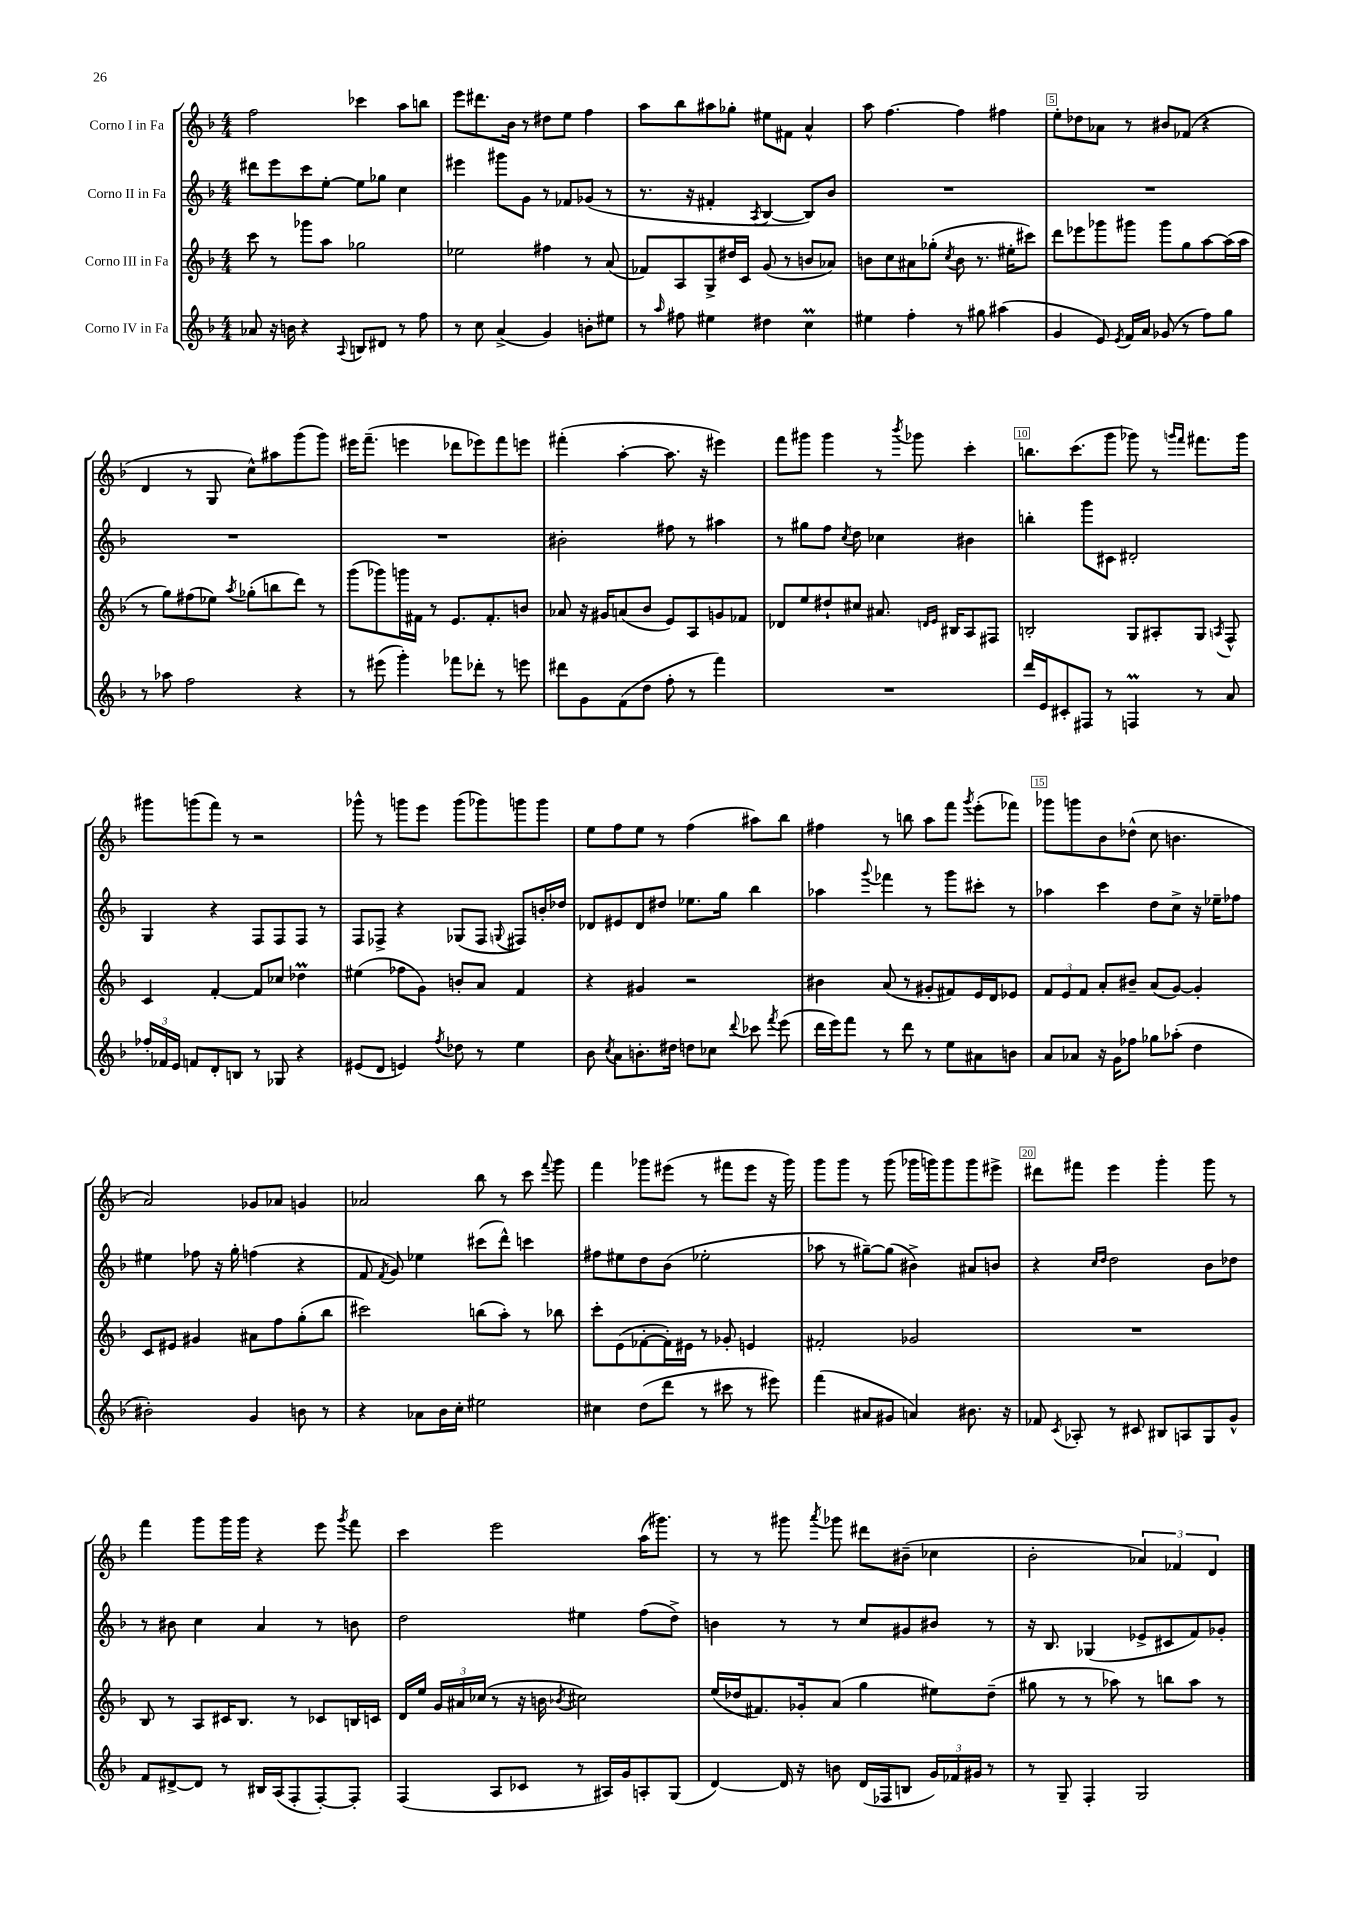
<<
\new StaffGroup <<
\new Staff = "s0" \with { instrumentName = "Corno I in Fa" } {
    \clef treble \key f \major \numericTimeSignature \time 4/4
    \autoBeamOff f''2 ces'''4 a''8[ b''8] |
    e'''8[ dis'''8. bes'16] r8 dis''8[ e''8] f''4 |
    a''8[ bes''8 ais''8 ges''8]-. eis''8[ fis'8] a'4-^ |
    a''8 f''4.~ f''4 fis''4 |
    e''8[-. des''8 aes'8] r8 bis'8[ fes'8]( r4 |
    d'4 r8 g8 c''8[-^) ais''8 g'''8( g'''8]) |
    eis'''16[ f'''8.]--( e'''4 des'''8[ ees'''8) f'''8 e'''8] |
    fis'''4-.( a''4~-. a''8. r16 eis'''4) |
    f'''8[ gis'''8] gis'''4 r8 \acciaccatura { bes'''8 } ges'''8 c'''4-. |
    b''8.[ c'''8.( g'''8] ges'''8) r8 \grace { g'''16[ f'''16] } fis'''8.[ g'''16] |
    gis'''8[ g'''8( f'''8]) r8 r2 |
    ges'''8-^ r8 g'''8[ e'''8] g'''8[( ges'''8) g'''8 g'''8] |
    e''8[ f''8 e''8] r8 f''4( ais''8[) bes''8] |
    fis''4 r8 b''8 a''8[ f'''8] \acciaccatura { g'''8 } e'''8[-.( fes'''8]) |
    ges'''8[ g'''8 bes'8 des''8]-^( c''8 b'4. |
    a'2) ges'8[ aes'8] g'4 |
    aes'2 bes''8 r8 c'''8 \appoggiatura { f'''8 } g'''8 |
    f'''4 ges'''8[ eis'''8]( r8 fis'''8[ eis'''8] r16 ges'''16) |
    g'''8[ g'''8] r8 g'''8( ges'''16[ g'''16) g'''8 g'''8 eis'''8]-> |
    dis'''8[ fis'''8] e'''4 g'''4-. g'''8 r8 |
    f'''4 g'''8[ g'''16 g'''16] r4 e'''8 \acciaccatura { g'''8 } f'''8 |
    c'''4 e'''2 a''16[( gis'''8.]) |
    r8 r8 gis'''8 \acciaccatura { a'''8 } ges'''8 dis'''8[ bis'8]--( ces''4 |
    bes'2-. \tuplet 3/2 { aes'4) fes'4 d'4 } \bar "|." |
}
\new Staff = "s1" \with { instrumentName = "Corno II in Fa" } {
    \clef treble \key f \major \numericTimeSignature \time 4/4
    \autoBeamOff dis'''8[ e'''8 c'''8 e''8]~-. e''8[ ges''8] c''4 |
    eis'''4 gis'''8[ g'8] r8 fes'8[ ges'8]( r8 |
    r8. r16 fis'4-. \acciaccatura { a8 } bes4~ bes8[) bes'8] |
    R1 |
    R1 |
    R1 |
    R1 |
    bis'2-. fis''8 r8 ais''4 |
    r8 gis''8[ f''8] \acciaccatura { c''8 } d''8 ces''4 bis'4 |
    b''4-. g'''8[ cis'8] dis'2-. |
    g4 r4 f8[ f8 f8] r8 |
    f8[ fes8]-> r4 ges8[( fes8] \appoggiatura { g8 } fis8[) b'16-. des''16] |
    des'8[ eis'8 des'8 dis''8] ees''8.[ g''16] bes''4 |
    aes''4 \appoggiatura { g'''8 } fes'''4 r8 g'''8[ cis'''8]-. r8 |
    aes''4 c'''4 d''8[ c''8]-> r16 ees''16[-- fes''8] |
    eis''4 fes''8 r16 g''16-. f''4( r4 |
    f'8 \acciaccatura { f'8 } g'8) ees''4 cis'''8[( d'''8]-^) c'''4 |
    fis''8[ eis''8 d''8 bes'8]( ees''2-. |
    aes''8 r8 gis''8[~--) gis''8]( bis'4->) ais'8[ b'8] |
    r4 \grace { c''16[ d''16] } d''2 bes'8[ des''8] |
    r8 bis'8 c''4 a'4 r8 b'8 |
    d''2 eis''4 f''8[( d''8]->) |
    b'4 r8 r8 c''8[ gis'8 bis'8] r8 |
    r16 bes8. ges4( ees'8[-> cis'8 f'8) ges'8]-. \bar "|." |
}
\new Staff = "s2" \with { instrumentName = "Corno III in Fa" } {
    \clef treble \key f \major \numericTimeSignature \time 4/4
    \autoBeamOff c'''8 r8 ges'''8[ a''8] ges''2 |
    ees''2 fis''4 r8 a'8( |
    fes'8[) a8 g8-> dis''16 c'16] g'8( r8 b'8[ aes'8]) |
    b'8[ c''8 ais'8 ges''8]-.( \acciaccatura { c''8 } b'8 r8. eis''16[-. cis'''8]) |
    d'''8[ ees'''8 ges'''8 gis'''8] gis'''8[ g''8 a''8~ a''16( a''16] |
    r8 g''8[) fis''8( ees''8]) \acciaccatura { a''8 } ges''8[-.( b''8 d'''8]) r8 |
    g'''8[( ges'''8) g'''16 fis'16] r8 e'8.[ fis'8.-. b'8] |
    aes'8 r16 gis'16[ a'8( bes'8] e'8[) a8 g'8 fes'8] |
    des'8[ e''8 dis''8-! cis''8] ais'8. \grace { d'16[ e'16] } bis16[ a8 fis8] |
    b2-. g8[ ais8-. g8] \acciaccatura { a8 } f8-^ |
    c'4 f'4~-. f'8[ ces''8] des''4\prall |
    eis''4( fes''8[ g'8]) b'8[-. a'8] f'4 |
    r4 gis'4 r2 |
    bis'4 a'8( r8 gis'8[-. fis'8) e'16 d'16 ees'8] |
    \tuplet 3/2 { f'8[ e'8 f'8] } a'8[-. bis'8]-- a'8[( g'8]~) g'4-. |
    c'8[ eis'8] gis'4 ais'8[ f''8 g''8-.( bes''8] |
    cis'''2) b''8[( a''8]-.) r8 bes''8 |
    c'''8[-. e'8( fes'8~-. fes'16-.) eis'16] r8 ges'8-. e'4 |
    fis'2-. ges'2 |
    R1 |
    bes8 r8 a8[ cis'16 bes8.] r8 ces'8[ b16 c'16] |
    d'16[ e''16] \tuplet 3/2 { g'16[ ais'16 ces''16]( } r8 r16 b'16 \acciaccatura { bes'8 } cis''2) |
    e''16[( des''16 fis'8.) ges'16-. a'8]( g''4 eis''8[) des''8]--( |
    gis''8 r8 r8 aes''8) r8 b''8[ aes''8] r8 \bar "|." |
}
\new Staff = "s3" \with { instrumentName = "Corno IV in Fa" } {
    \clef treble \key f \major \numericTimeSignature \time 4/4
    \autoBeamOff aes'8 r16 b'16 r4 \appoggiatura { a8 } b8[ dis'8] r8 f''8 |
    r8 c''8 a'4->( g'4) b'8[-. eis''8] |
    r8 \grace { a''16 } fis''8 eis''4 dis''4 c''4\prall |
    eis''4 f''4-. r8 gis''8 ais''4( |
    g'4 e'8) \acciaccatura { e'8 } f'16[ a'16] ges'8( r8 f''8[) g''8] |
    r8 aes''8 f''2 r4 |
    r8 eis'''8( g'''4-.) fes'''8[ des'''8]-. r8 e'''8 |
    dis'''8[ g'8 f'8( d''8] f''8-. r8 f'''4) |
    R1 |
    d'''16[ e'16 cis'8-. fis8] r8 f4\prall r8 a'8 |
    \tuplet 3/2 { fes''16[-. fes'16 e'16] } f'8[ d'8-. b8] r8 ges8 r4 |
    eis'8[( d'8] e'4) \acciaccatura { f''8 } des''8 r8 e''4 |
    bes'8 \acciaccatura { c''8 } a'8[ b'8.-. dis''16] d''8[ ces''8] \appoggiatura { d'''8 } ces'''8 \acciaccatura { f'''8 } e'''8( |
    d'''16[ e'''16) f'''8] r8 d'''8 r8 e''8[ ais'8 b'8] |
    a'8[ aes'8] r16 g'16[ fes''8] ges''8[ aes''8]-.( d''4 |
    bis'2-.) g'4 b'8 r8 |
    r4 aes'8[ bes'16 c''16]-. eis''2 |
    cis''4 d''8[( d'''8] r8 cis'''8 r8 eis'''8) |
    f'''4( ais'8[ gis'8] a'4) bis'8. r16 |
    fes'8 \acciaccatura { c'8 } aes8-. r8 cis'8 bis8[ a8 g8 g'8]-^ |
    f'8[ dis'8~-> dis'8] r8 bis16[ a16( f8-. f8~-.) f8]-. |
    f4( a8[ ces'8] r8 ais16[) g'16 a8-. g8]( |
    d'4~) d'16 r16 b'8 d'16[( fes16 b8] \tuplet 3/2 { g'16[) fes'16 gis'16] } r8 |
    r8 g8-- f4-. g2 \bar "|." |
}
>>
>>
\layout { \context { \Score \override BarNumber.break-visibility = ##(#f #t #t) barNumberVisibility = #(every-nth-bar-number-visible 5) \override BarNumber.stencil = #(make-stencil-boxer 0.1 0.3 ly:text-interface::print) } }
